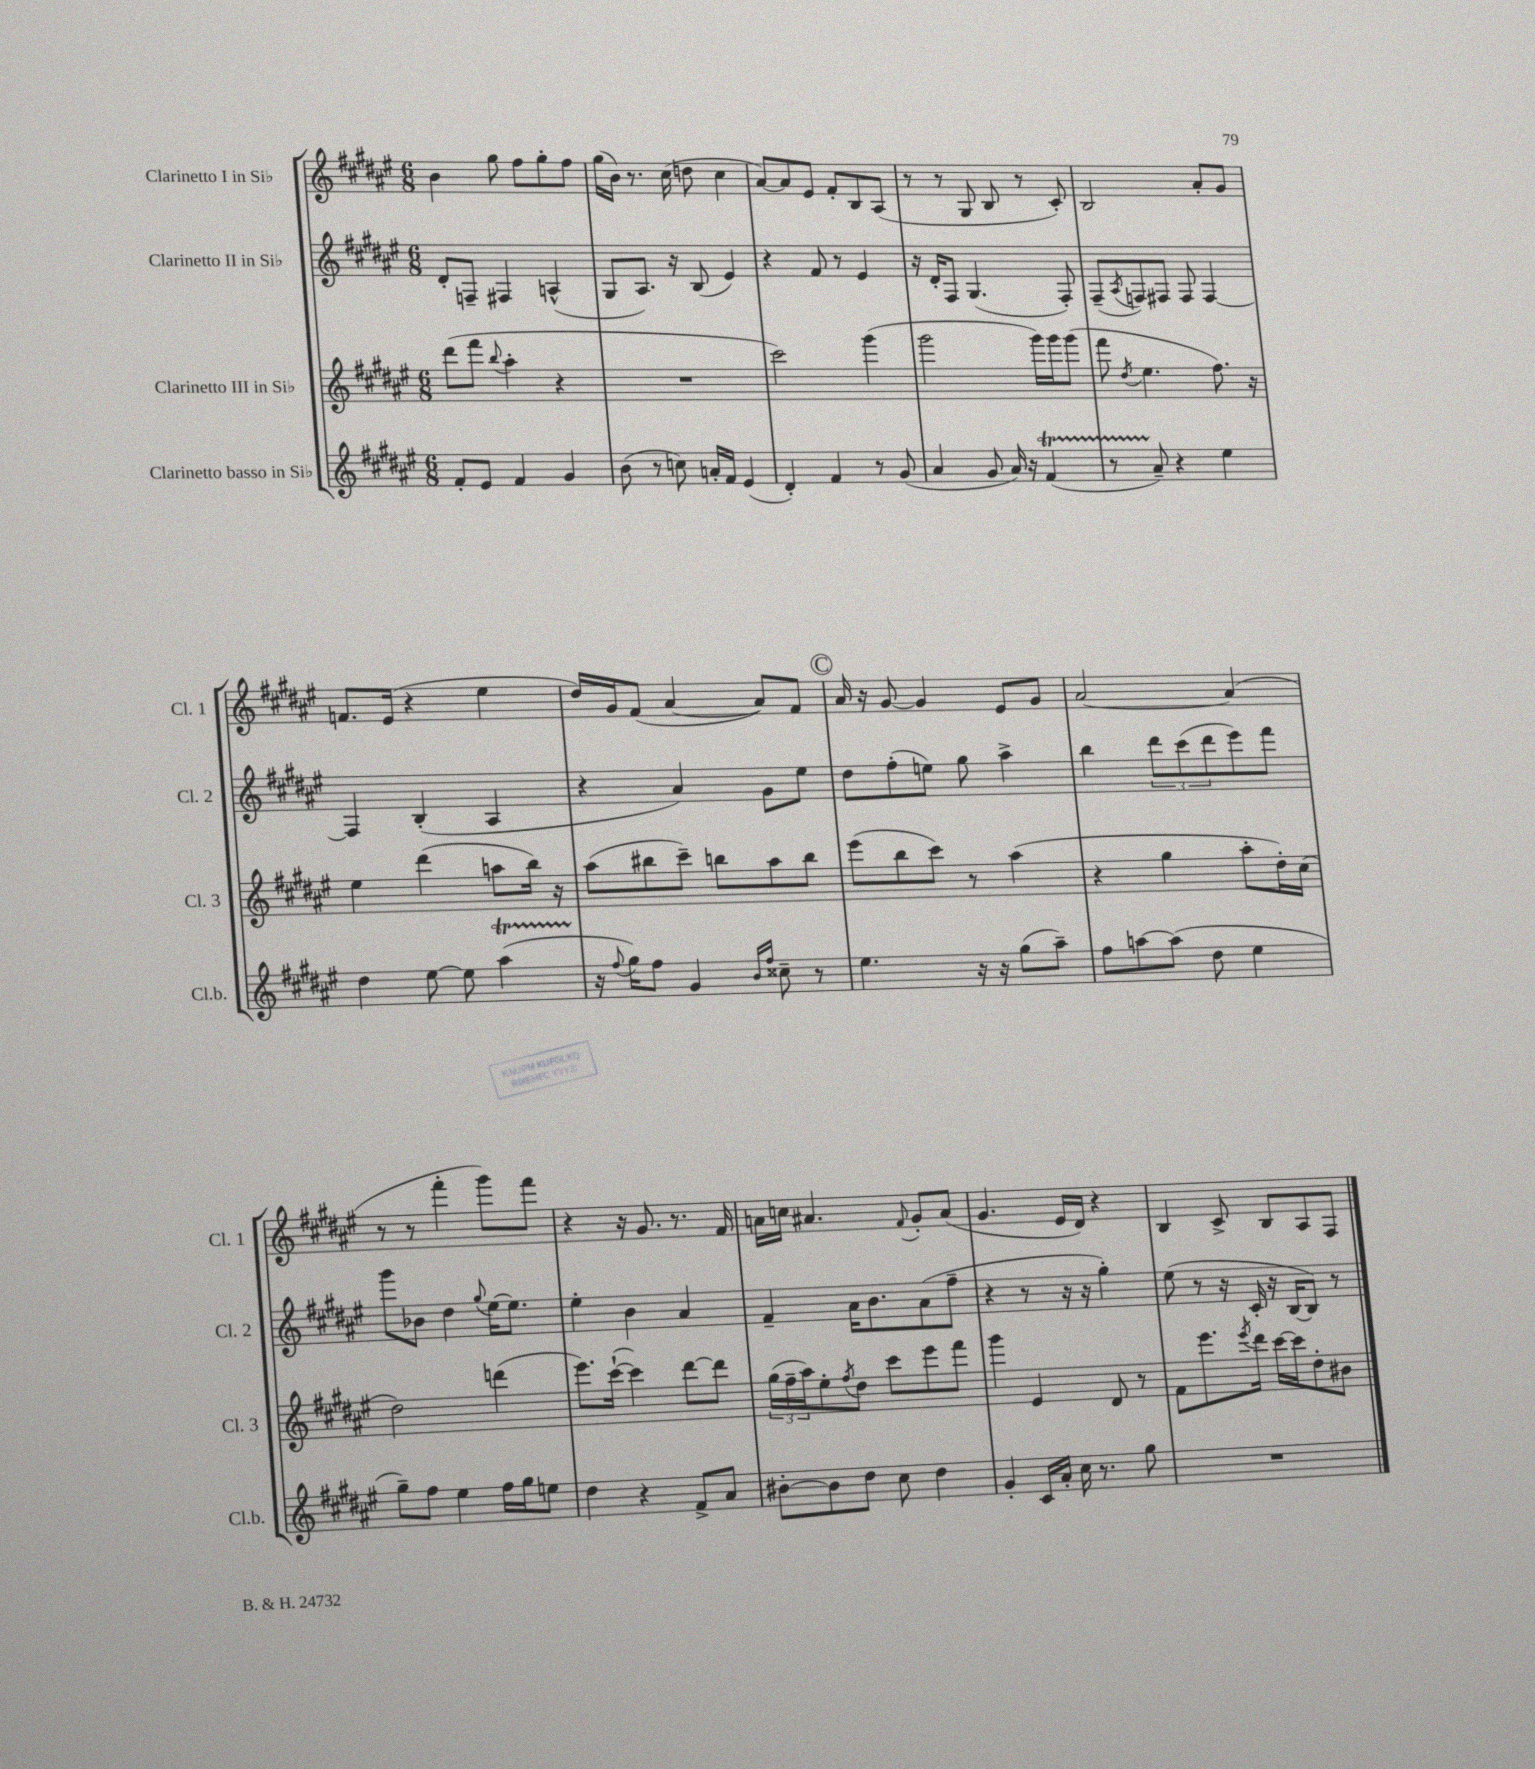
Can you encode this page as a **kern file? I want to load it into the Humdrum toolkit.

**kern	**kern	**kern	**kern
*staff4	*staff3	*staff2	*staff1
*clefG2	*clefG2	*clefG2	*clefG2
*k[f#c#g#d#a#e#]	*k[f#c#g#d#a#e#]	*k[f#c#g#d#a#e#]	*k[f#c#g#d#a#e#]
*M6/8	*M6/8	*M6/8	*M6/8
8f#'	(8ddd#	8d#'	4b
8e#	8fff#	8F~	.
.	8qqbb	.	.
4f#	4aa#'	4F#	8gg#
.	.	.	8ff#
4g#	4r	(4A^^	8gg#'
.	.	.	8ff#
=	=	=	=
(8b	2.r	8G#	(16gg#
.	.	.	16b)
8r	.	8.A#)	8.r
8cc)	.	.	.
.	.	16r	(16cc#
16a'	.	(8B	8dd
16f#	.	.	.
(4e#	.	4e#)	4cc#
=	=	=	=
4d#')	2ccc#)	4r	[8a#)
.	.	.	8a#]
4f#	.	8f#	8e#
.	.	8r	8f#'
8r	(4ggg#	4e#	8B
(8g#	.	.	(8A#
=	=	=	=
4a#	2ggg#	16r	8r
.	.	16d#'	.
.	.	8F#	8r
8g#	.	(4.G#	8G#
16a#)	.	.	8B
16r	.	.	.
(4f#	16ggg#)	.	8r
.	16ggg#	.	.
.	(8ggg#	8F#')	8c#')
=	=	=	=
8r	8fff#	(8F#~	2B
.	8qdd#	8qA#	.
8a#~)	4.ee#	8F)	.
4r	.	8F#	.
.	.	8F#	.
4ee#	8.ff#)	[4F#	8a#'
.	.	.	8g#
.	16r	.	.
=	=	=	=
4dd#	4ee#	4F#]	8.f
.	.	.	(16e#
[8ee#	(4ddd#	(4B'	4r
8ee#]	.	.	.
(4aa#	8aa	4A#	4ee#
.	16bb)	.	.
.	16r	.	.
=	=	=	=
16r	(8aa#	4r	16dd#)
8qqff#	.	.	.
16gg#)	.	.	16g#
8ff#	8bb#	.	(8f#
4g#	8ccc#~)	4a#)	[4a#
.	8bb	.	.
16qqb	.	.	.
16qqff#	.	.	.
8cc##~	8aa#	8g#	8a#])
8r	8bb	8ee#	8f#
=	=	=	=
4.ee#	(8eee#	8dd#	16a#
.	.	.	16r
.	8bb	(8ff#'	[8g#
.	8ccc#)	8ee)	4g#]
16r	8r	8gg#	.
16r	.	.	.
(8gg#	(4aa#	4aa#^	8e#
8aa#~)	.	.	8g#
=	=	=	=
8ff#	4r	4bb	[2a#
[8aa	.	.	.
(8aa]	4gg#	12ddd#	.
.	.	(12ccc#	.
8dd#	.	.	.
.	.	12ddd#	.
4ee#	8aa#'	8eee#)	(4a#]
.	16dd#')	8fff#	.
.	(16cc#	.	.
=	=	=	=
8gg#~)	2dd#)	8ggg#	8r
8ff#	.	8b-	8r
4ee#	.	4dd#	4fff#'
.	.	8qqgg#	.
16ff#	(4ddd	[16ee#	8ggg#)
16gg#	.	8.ee#]	.
8ee	.	.	8fff#
=	=	=	=
4dd#	8.eee#)	4ee#'	4r
.	([16ccc#`	.	.
4r	4ccc#])	4b	16r
.	.	.	8.g#
8f#^	[8ddd#	4a#	8.r
8a#	8ddd#]	.	.
.	.	.	16f#
=	=	=	=
[8b#'	(24gg#	4f#~	16a
.	24ff#~	.	.
.	.	.	16cc
.	24aa#)	.	.
8b#]	8ee#'	.	4.a#
.	8qff#	.	.
8dd#	8dd#	16a#	.
.	.	8.b	.
8cc#	8ccc#	.	.
.	.	.	8qqf#
4dd#	8eee#	(8a#	8g#'
.	8fff#	8ff#~	(8a#
=	=	=	=
4g#'	4ggg#	4r	4.g#
16c#	4e#	8r	.
16a#'	.	.	.
16cc#	.	16r	16e#
8.r	.	16r	16d#)
.	8d#	4gg#')	4r
8gg#	8r	.	.
=	=	=	=
2.r	8f#	(8ee#	4B
.	8.eee#	8r	.
.	.	16r	8c#^
.	8qeee#	.	.
.	16ddd#	16c#'	.
.	[16ccc#	16r	8B
.	16ccc#]	[16B	.
.	8dd#'	8B])	8A#
.	8b#	8r	8F#
==	==	==	==
*-	*-	*-	*-
